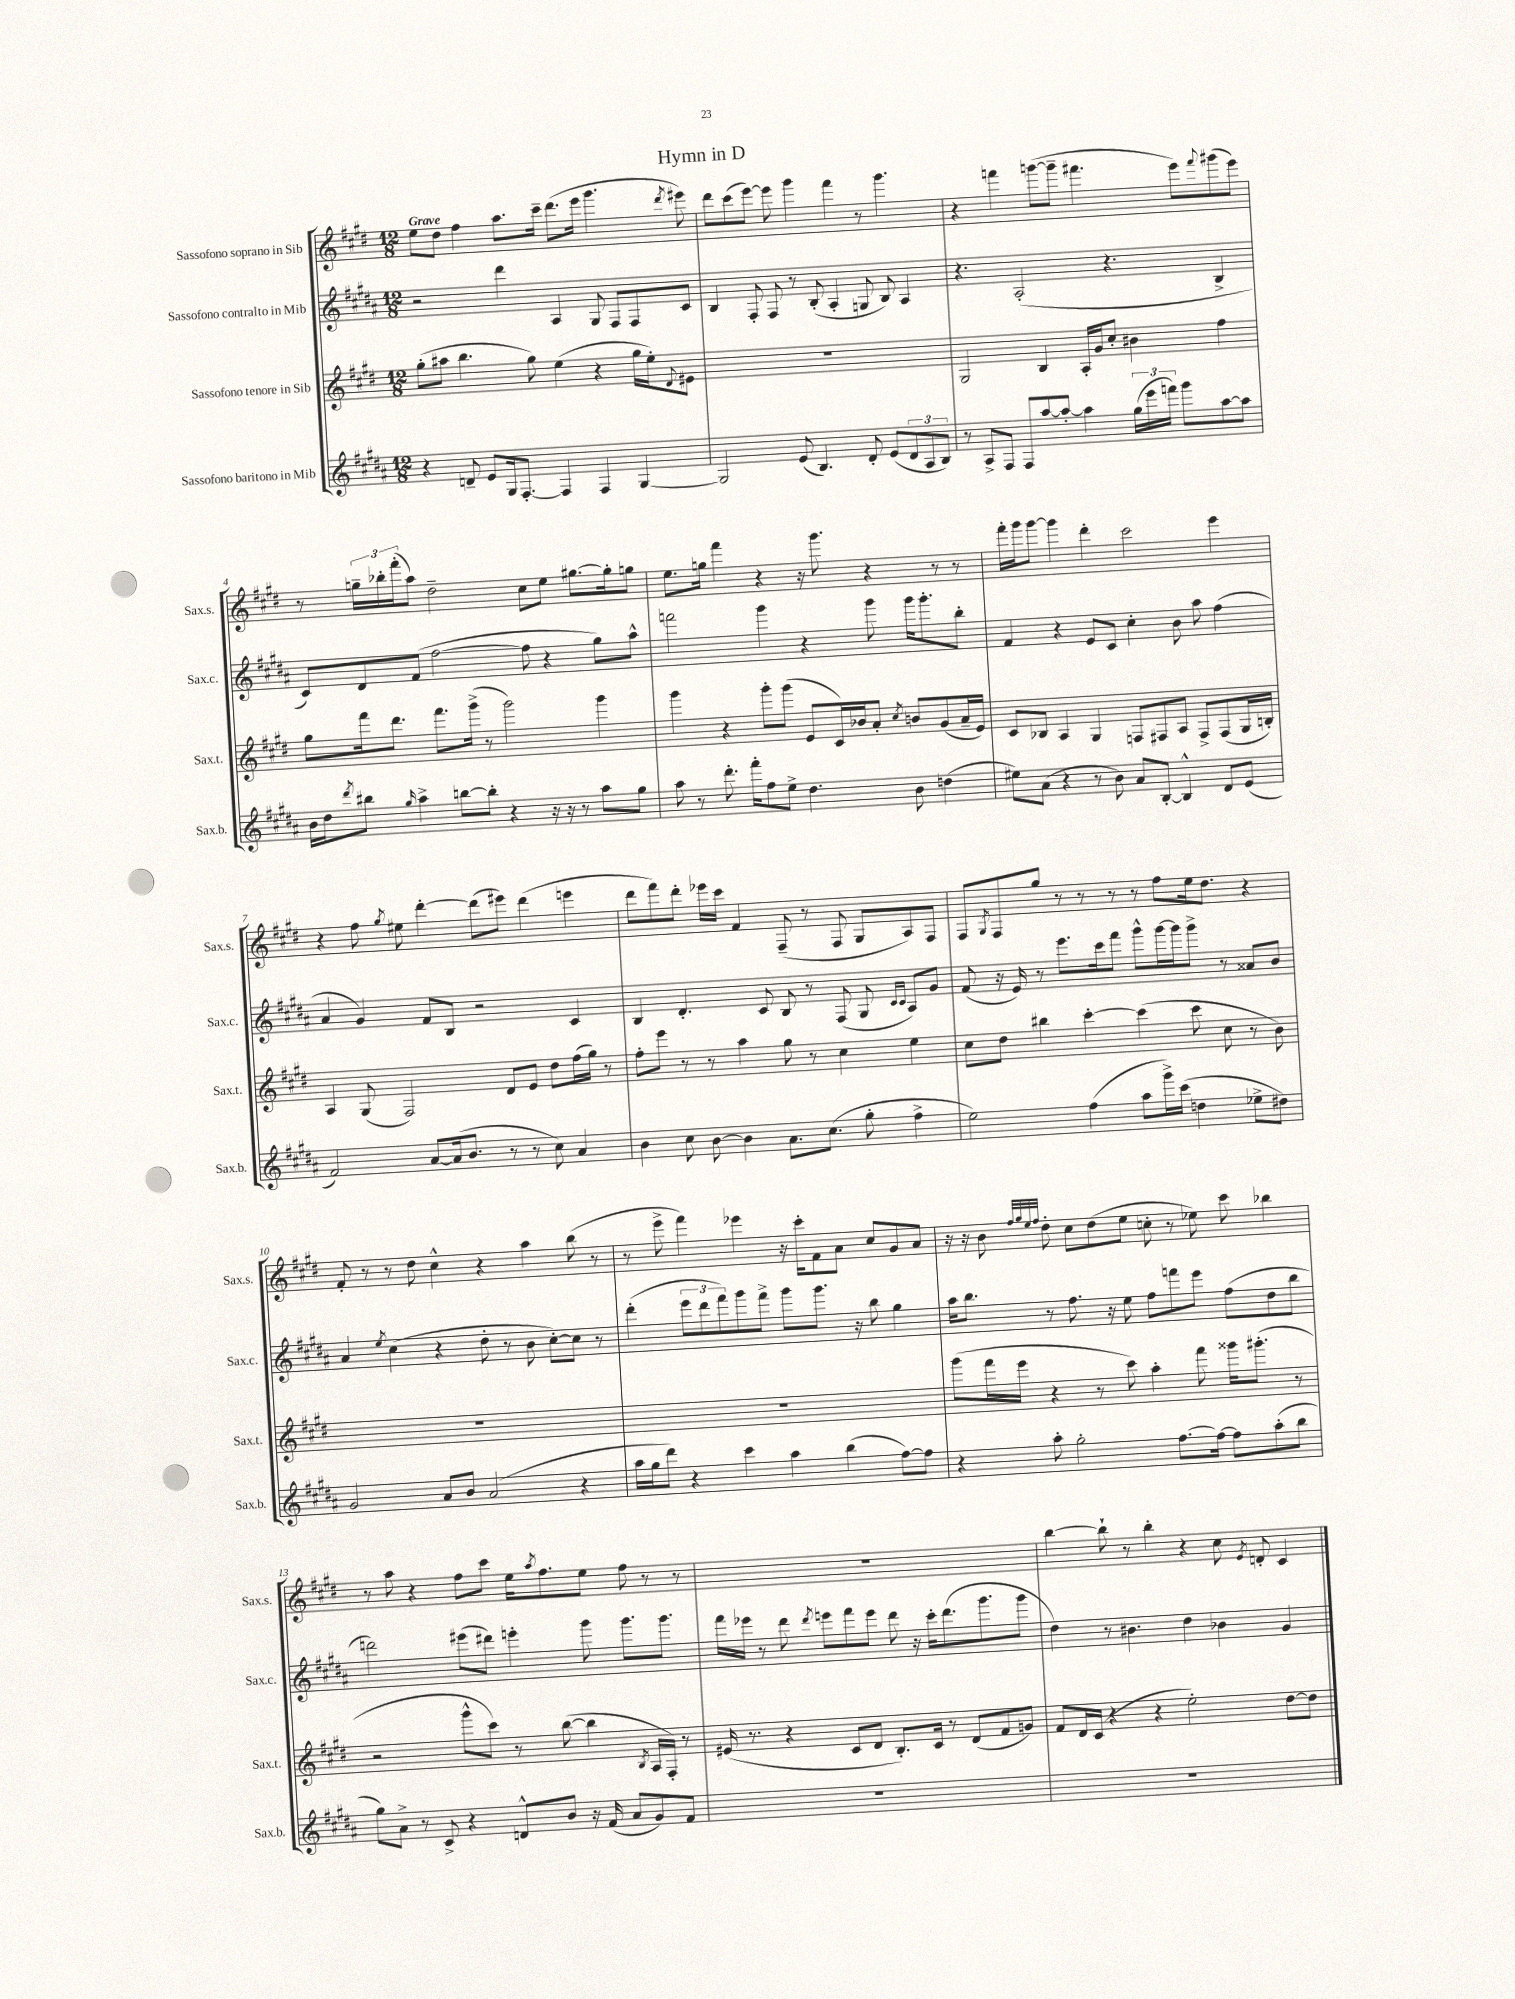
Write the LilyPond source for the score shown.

\header { title = "Hymn in D" }
<<
\new StaffGroup <<
\new Staff = "s0" \with { instrumentName = "Sassofono soprano in Sib" shortInstrumentName = "Sax.s." } {
    \clef treble \key e \major \numericTimeSignature \time 12/8 \tempo "Grave"
    e''8 dis''8 fis''4 a''8. cis'''16-- dis'''8.( e'''16 gis'''4. \acciaccatura { dis'''8 } eis'''8) |
    dis'''8 cis'''8( e'''8~) e'''8 gis'''4 fis'''4 r8 gis'''4. |
    r4 f'''4 g'''8~( g'''8-- fis'''4. e'''8) \appoggiatura { fis'''8 } gis'''8( e'''8) |
    r8 \tuplet 3/2 { g''16-- bes''16-. fis'''16-.( } a''8) dis''2-- cis''8 e''8 gis''8.~ gis''16-. g''8 |
    e''8. g''16 fis'''4 r4 r16 gis'''8. r4 r8 r8 |
    fis'''16-. gis'''16 gis'''8~ gis'''4 dis'''4-. cis'''2 e'''4 |
    r4 fis''8 \acciaccatura { gis''8 } eis''8 dis'''4~-. dis'''8( eis'''8) dis'''4( e'''4 |
    dis'''8 fis'''8) dis'''8-. ees'''16 cis'''16 fis'4 fis8--( r8 fis8 gis8 a8) fis8 |
    fis8 \acciaccatura { gis8 } fis8 gis''8 r8 r8 r8 r8 fis''8 e''16 dis''8. r4 |
    fis'8-. r8 r8 dis''8 cis''4-^ r4 a''4 b''8( r8 |
    r8 e'''8-> fis'''4) ees'''4 r16 cis'''16-. fis'8 a'8 cis''8 gis'8 a'8 |
    r16 r16 b'8 \grace { fis''32 gis''32 e''32 fis''32 } dis''8-. cis''8 dis''8( e''8 c''8-. r8 ees''8) cis'''8 bes''4 |
    r8 a''8 r4 fis''8 cis'''8 e''16 \acciaccatura { a''8 } fis''8. e''8 fis''8 r8 r8 |
    R1. |
    b''4~ b''8-! r8 b''4-. r4 cis''8 \acciaccatura { e'8 } d'8-. cis'4 \bar "|." |
}
\new Staff = "s1" \with { instrumentName = "Sassofono contralto in Mib" shortInstrumentName = "Sax.c." } {
    \clef treble \key b \major \numericTimeSignature \time 12/8
    r2 dis'''4 ais4 gis8 fis8 fis8 cis'8 |
    b4 fis8-. fis8 r8 b8-.( ais4-. g8 b8) ais4 |
    r4. ais2-.( r4. b4-> |
    cis'8) dis'8 fis'8( fis''2~ fis''8 r4 gis''8) ais''8-^ |
    f'''2 gis'''4 r4 gis'''8 gis'''16 gis'''8.-. b''8-. |
    fis'4 r4 e'8 cis'8 cis''4-. b'8 ais''8 fis''4( |
    ais'4 gis'4) fis'8 b8 r2 cis'4 |
    b4 dis'4.-. cis'8 b8 r8 fis8( gis8 \grace { cis'16 cis'16 } ais8) gis'8 |
    fis'8( r16 e'16) r8 e'''8. cis'''16 fis'''8 gis'''8-^ gis'''16~ gis'''16 gis'''8-> r8 aisis'8 b'8 |
    ais'4 \acciaccatura { e''8 } cis''4( r4 dis''8-. r8 b'8 cis''8~-.) cis''8 r8 |
    dis'''4-.( \tuplet 3/2 { e'''8 dis'''8 fis'''8) } gis'''8 fis'''8-> gis'''8 gis'''8. r16 b''8 gis''4 |
    ais''16 b''8. r8 fis''8. r16 e''8 fis''8 f'''8 e'''8 fis''8( dis''8 b''8 |
    d'''2) eis'''8( dis'''8) e'''4-. gis'''8 gis'''8. gis'''8. |
    fis'''16 ees'''16 r8 dis'''8 \acciaccatura { dis'''8 } e'''8 fis'''8 e'''8 dis'''8 r16 cis'''16-. dis'''8.( gis'''8. gis'''8 |
    dis''4) r8 bis'4. dis''4 bes'4 gis'4 \bar "|." |
}
\new Staff = "s2" \with { instrumentName = "Sassofono tenore in Sib" shortInstrumentName = "Sax.t." } {
    \clef treble \key e \major \numericTimeSignature \time 12/8
    gis''8-.( ais''8 b''4. gis''8) e''4( r4 gis''16 e''16-.) \appoggiatura { dis'8 } eis'8 |
    R1. |
    gis2 b4 a16-. gis'16 cis''8-. bis'4 fis''4 |
    gis''8 fis'''16 dis'''8. fis'''8. gis'''16->( r8 gis'''2) gis'''4 |
    gis'''4 r4 gis'''8-. gis'''8( e'8 cis'16) bes'16 a'8-. \acciaccatura { cis''8 } b'8 gis'8( a'16-- e'16) |
    cis'8 bes8 a4 gis4 f8 fis8 a8 fis8-> fis8( gis16 b16-.) |
    a4 gis8( fis2) dis'8 e'8 dis''8 fis''16( gis''16) r8 |
    fis''8-. e'''8 r8 r8 a''4 gis''8 r8 cis''4 e''4 |
    cis''8 dis''8 bis''4 cis'''4~-. cis'''4( cis'''8 cis''8 r8 b'8) |
    R1. |
    R1. |
    gis'''8( fis'''16 e'''16 r4 r8 cis'''8) a''4-. fis'''8 gisis'''16 gis'''8.-.( r8 |
    r2 gis'''8-^ cis'''8) r8 b''8~( b''4 \acciaccatura { b8 } a16 fis16-.) r8 |
    eis'16( r8. r4 cis'8 dis'8 b8.-.) cis'16 r8 dis'8( fis'8 g'8) |
    fis'8 dis'16 cis'16( r4 r4 e''2-.) dis''8~ dis''8 \bar "|." |
}
\new Staff = "s3" \with { instrumentName = "Sassofono baritono in Mib" shortInstrumentName = "Sax.b." } {
    \clef treble \key b \major \numericTimeSignature \time 12/8
    r4 d'8-- e'8 gis16 fis8.~-. fis4 fis4 gis4~ |
    gis2 e'8( b4.) dis'8-. e'8( \tuplet 3/2 { dis'8 ais8 b8) } |
    r8 ais8-> fis8 fis8 ais''8~ ais''8~-. ais''4 \tuplet 3/2 { gis''16( e'''16 f'''16) } gis'''8 ais''8~ ais''8 |
    b'16 dis''16 \acciaccatura { dis'''8 } bis''8 \grace { gis''16 } ais''4-> b''8~ b''8-. r4 r16 r16 r8 ais''8 gis''8 |
    ais''8 r8 dis'''8.-. fis'''16-. fis''8 e''8-> dis''4. b'8 d''4( |
    eis''8) ais'8( r4 r8 b'8) ais'8 b8~-. b4-^ dis'8 e'8( |
    fis'2) ais'8~ ais'16( b'8. r8 r8 cis''8) ais'4 |
    b'4 cis''8 b'8~ b'4 ais'8. cis''8.( gis''8-. fis''4-> |
    e''2) fis''4( ais''8 gis'''16->) cis'''16( d''4 ees''8-> dis''8) |
    gis'2 ais'8 b'8 ais'2( r4 |
    ais''16 gis''16 dis'''8) r4 cis'''4 ais''4 b''4( fis''8~) fis''8 |
    r4 ais''8-. gis''2-. fis''8.~ fis''16~ fis''8 ais''8-.( b''8 |
    gis''8) ais'8-> r8 cis'8-> r4 d'8-^ b'8 r16 fis'16( ais'8 gis'8) fis'8 |
    R1. |
    R1. \bar "|." |
}
>>
>>
